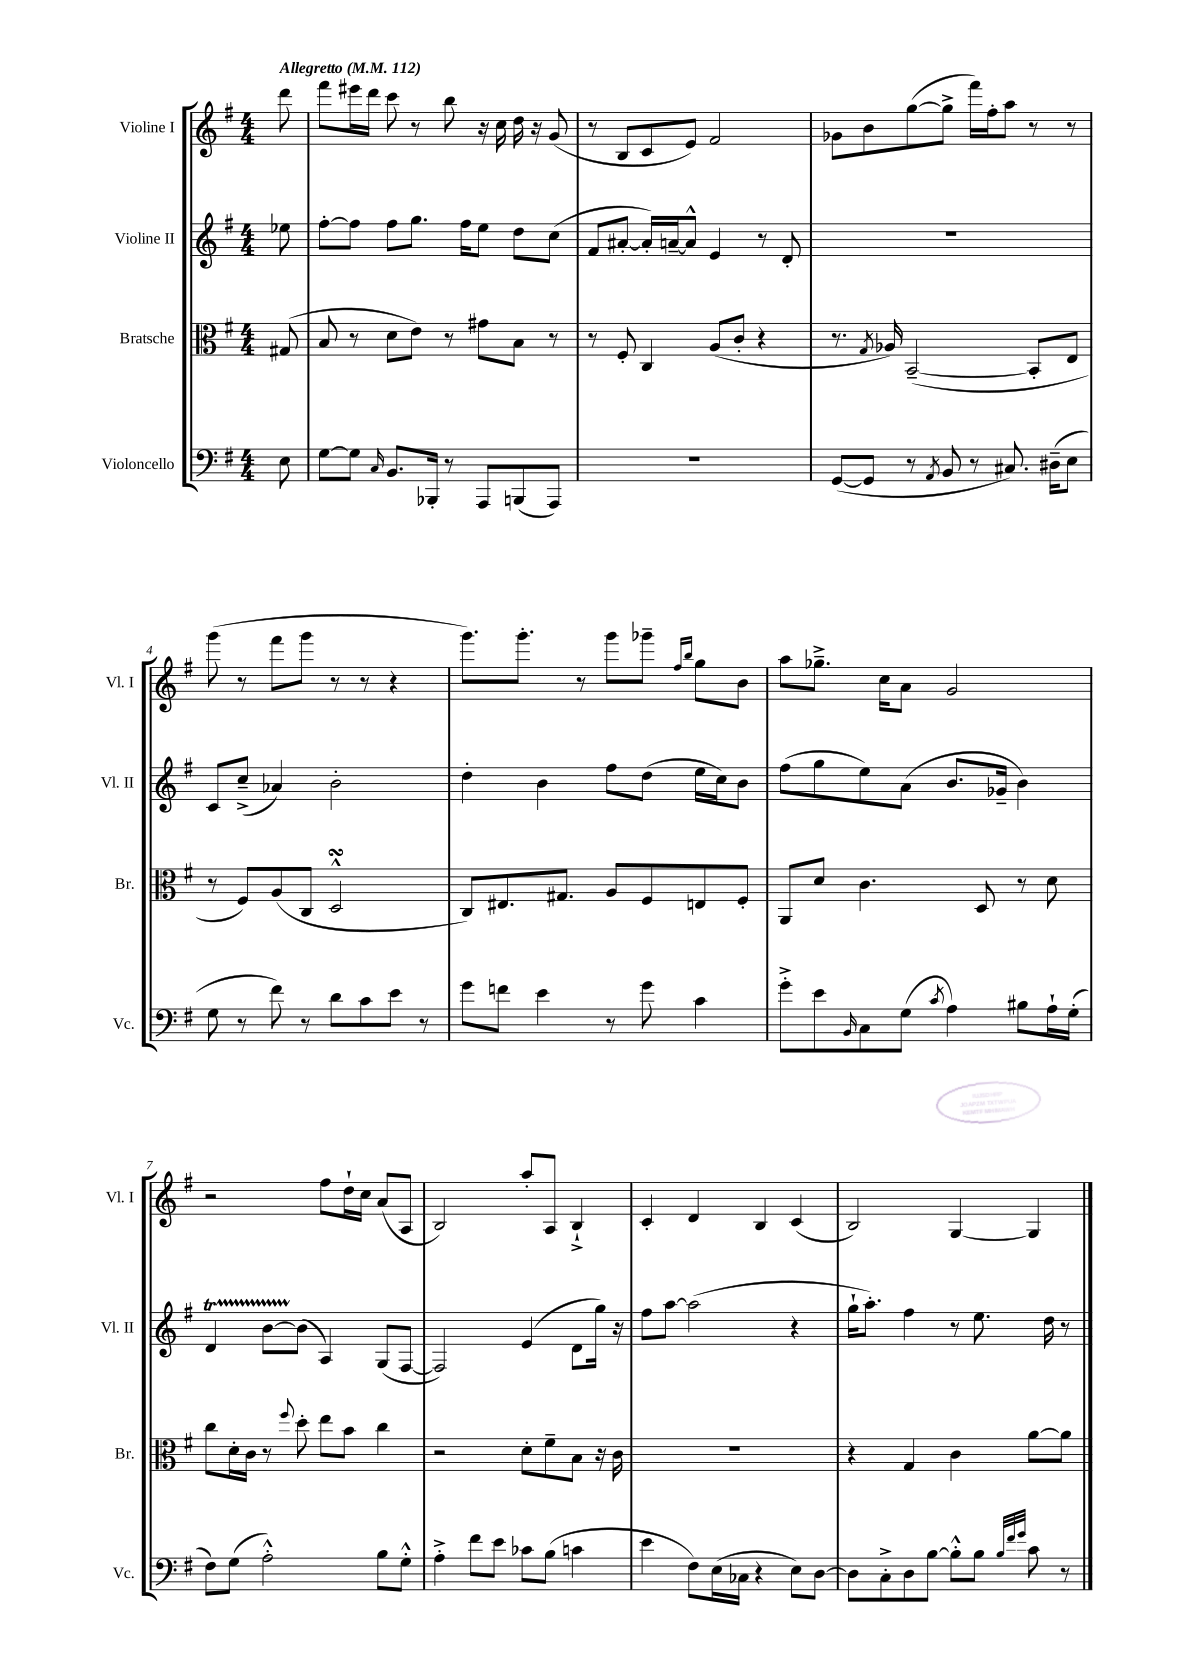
<<
\new StaffGroup <<
\new Staff = "s0" \with { instrumentName = "Violine I" shortInstrumentName = "Vl. I" } {
    \clef treble \key g \major \numericTimeSignature \time 4/4 \partial 8 \tempo "Allegretto" 4 = 112
    d'''8 |
    fis'''8 eis'''16 d'''16 c'''8 r8 b''8 r16 c''16 d''16 r16 g'8( |
    r8 b8 c'8 e'8) fis'2 |
    ges'8 b'8 g''8~( g''8-> fis'''16) fis''16-. a''8 r8 r8 |
    g'''8( r8 fis'''8 g'''8 r8 r8 r4 |
    g'''8.) g'''8.-. r8 g'''8 ges'''8-- \grace { fis''16 b''16 } g''8 b'8 |
    a''8 ges''8.---> c''16 a'8 g'2 |
    r2 fis''8 d''16-! c''16 a'8( a8 |
    b2) a''8-. a8 b4-!-> |
    c'4-. d'4 b4 c'4( |
    b2) g4~ g4 \bar "|." |
}
\new Staff = "s1" \with { instrumentName = "Violine II" shortInstrumentName = "Vl. II" } {
    \clef treble \key g \major \numericTimeSignature \time 4/4 \partial 8
    ees''8 |
    fis''8~-. fis''8 fis''8 g''8. fis''16 e''8 d''8 c''8( |
    fis'8 ais'8~-. ais'16-.) a'16~-- a'8-^ e'4 r8 d'8-. |
    R1 |
    c'8 c''8--->( aes'4) b'2-. |
    d''4-. b'4 fis''8 d''8( e''16 c''16) b'8 |
    fis''8( g''8 e''8) a'8( b'8. ges'16-- b'4) |
    d'4\startTrillSpan b'8~ b'8\stopTrillSpan( a4) g8( fis8~ |
    fis2) e'4( d'8 g''16) r16 |
    fis''8 a''8~ a''2( r4 |
    g''16-! a''8.-.) fis''4 r8 e''8. d''16 r8 \bar "|." |
}
\new Staff = "s2" \with { instrumentName = "Bratsche" shortInstrumentName = "Br." } {
    \clef alto \key g \major \numericTimeSignature \time 4/4 \partial 8
    gis8( |
    b8 r8 d'8 e'8) r8 gis'8 b8 r8 |
    r8 fis8-. c4 a8( c'8-. r4 |
    r8. \acciaccatura { g8 } aes16) b,2~--( b,8-. e8 |
    r8 fis8) a8( c8 d2-^\turn |
    c8) eis8. gis8. a8 fis8 e8 fis8-. |
    a,8 d'8 c'4. d8 r8 d'8 |
    c''8 d'16-. c'16 r8 \appoggiatura { fis''8 } d''8-. e''8 b'8 c''4 |
    r2 d'8-. fis'8-- b8 r16 c'16 |
    R1 |
    r4 g4 c'4 a'8~ a'8 \bar "|." |
}
\new Staff = "s3" \with { instrumentName = "Violoncello" shortInstrumentName = "Vc." } {
    \clef bass \key g \major \numericTimeSignature \time 4/4 \partial 8
    e8 |
    g8~ g8 \grace { c16 } b,8. bes,,16-. r8 a,,8 b,,8( a,,8) |
    R1 |
    g,8~( g,8 r8 \acciaccatura { a,8 } b,8 r8 cis8.) dis16--( e8 |
    g8 r8 fis'8) r8 d'8 c'8 e'8 r8 |
    g'8 f'8 e'4 r8 g'8 c'4 |
    g'8-.-> e'8 \grace { b,16 } c8 g8( \acciaccatura { c'8 } a4) bis8 a16-! g16-.( |
    fis8) g8( a2-.-^) b8 g8-.-^ |
    a4-.-> fis'8 e'8 ces'8 b8( c'4 |
    e'4 fis8) e16( ces16 r4 e8) d8~ |
    d8 c8-.-> d8 b8~ b8-.-^ b8 \grace { b32 fis'32 g'32 } c'8 r8 \bar "|." |
}
>>
>>
